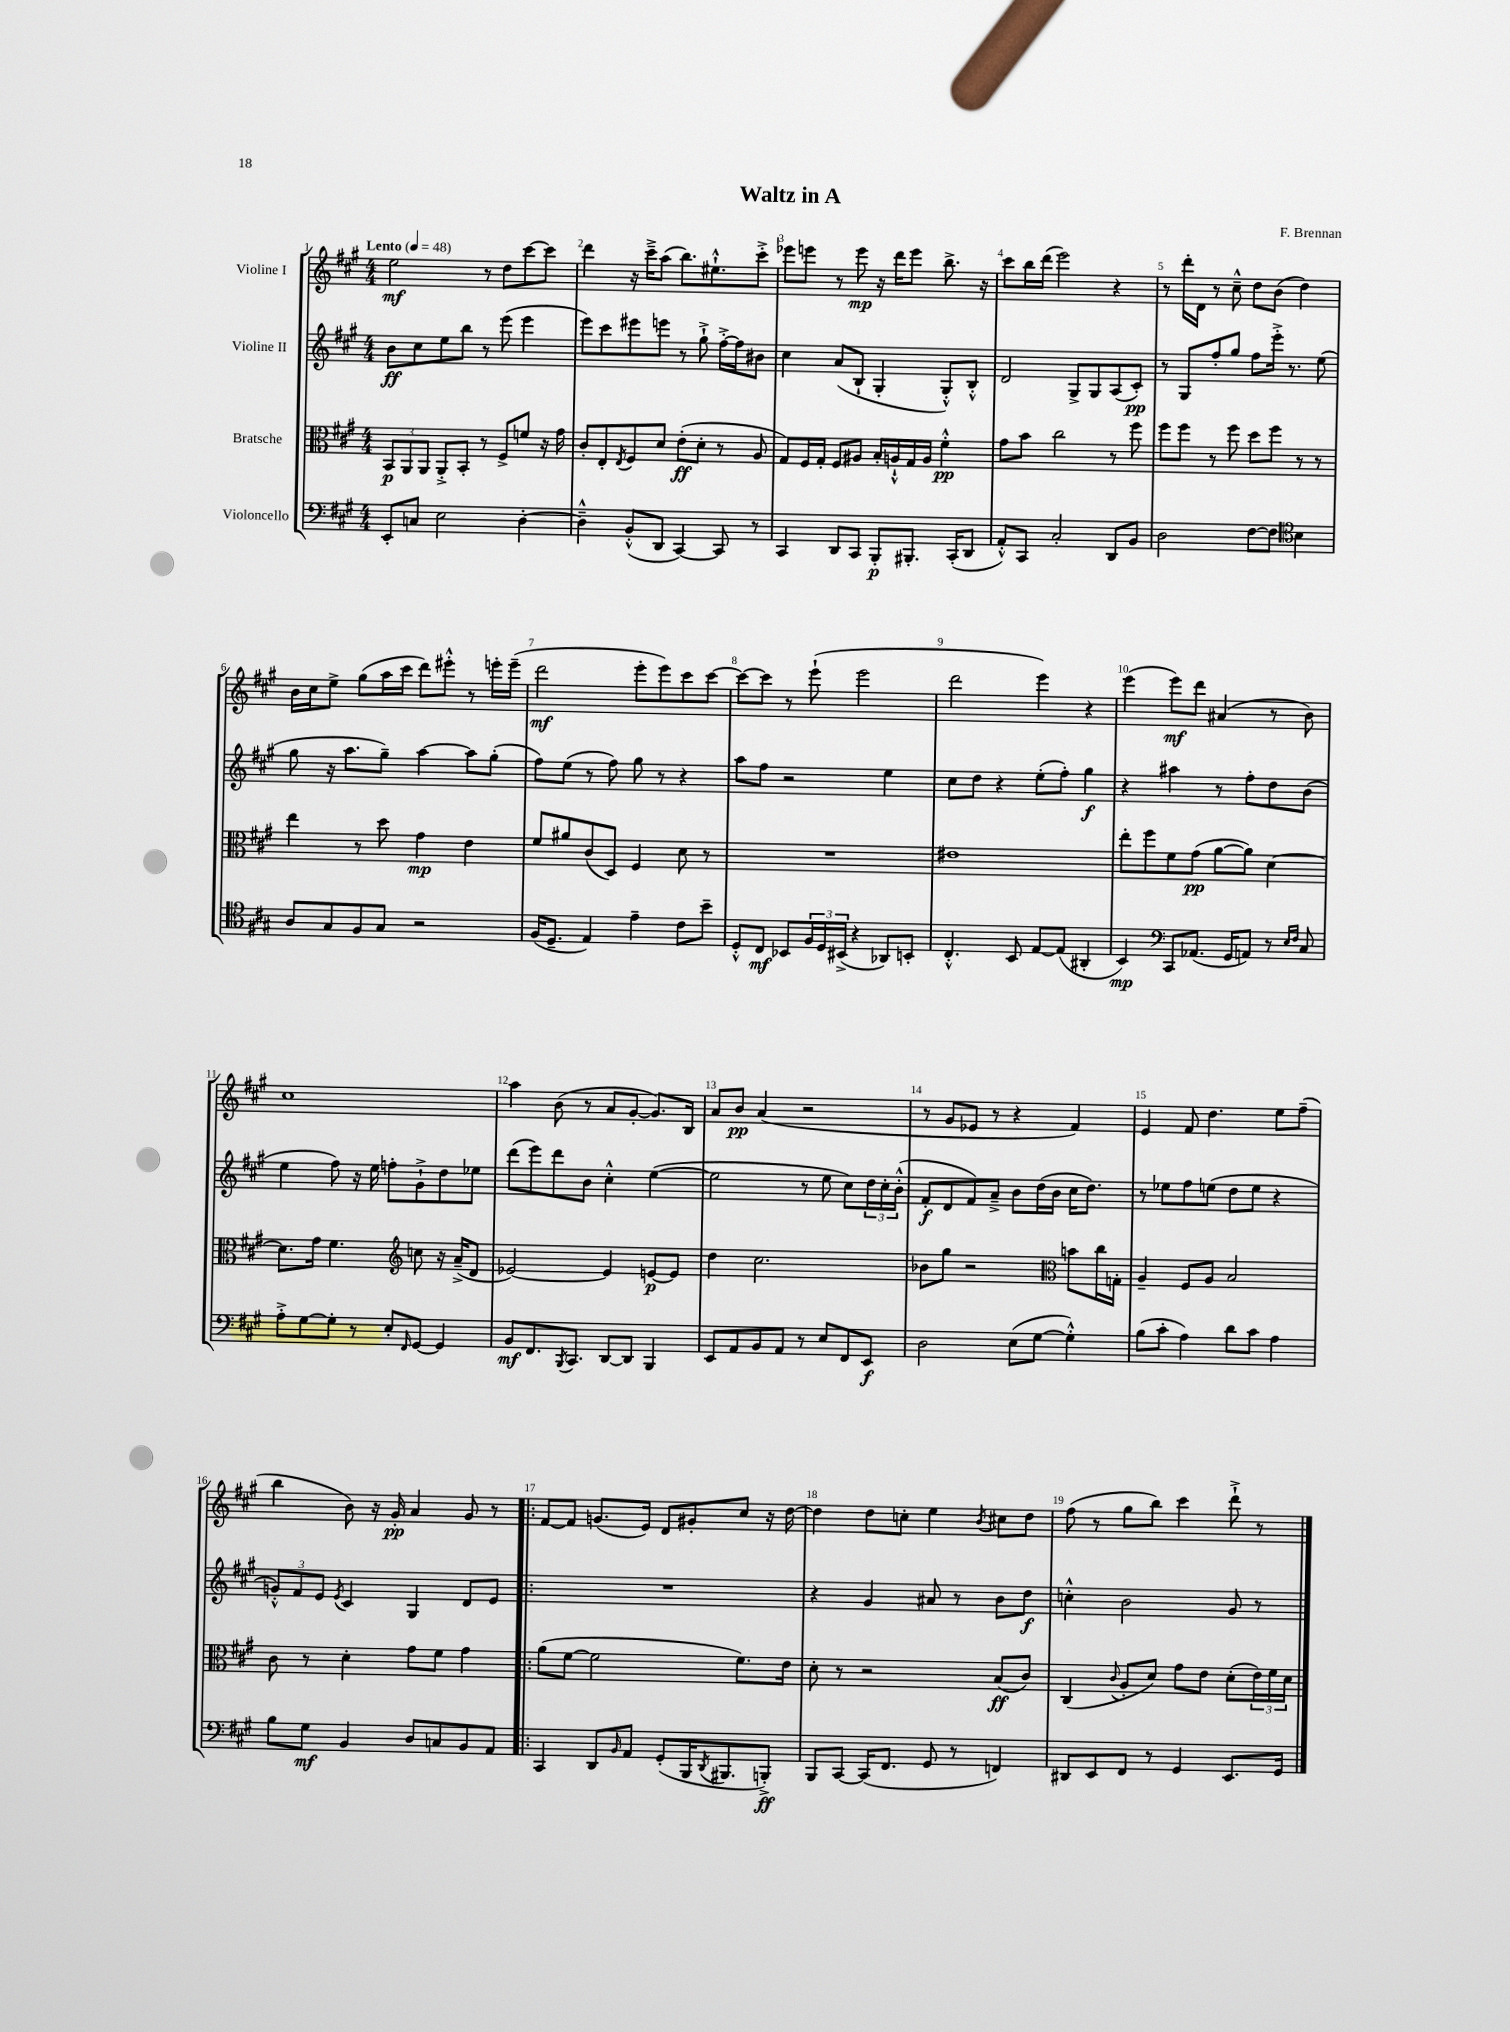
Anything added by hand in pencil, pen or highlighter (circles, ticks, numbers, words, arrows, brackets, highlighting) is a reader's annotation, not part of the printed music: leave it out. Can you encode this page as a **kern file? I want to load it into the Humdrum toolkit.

**kern	**kern	**kern	**kern
*staff4	*staff3	*staff2	*staff1
*clefF4	*clefC3	*clefG2	*clefG2
*k[f#c#g#]	*k[f#c#g#]	*k[f#c#g#]	*k[f#c#g#]
*M4/4	*M4/4	*M4/4	*M4/4
*MM48	*MM48	*MM48	*MM48
8EE'	12BB	8b	2ee
.	12AA	.	.
8C	.	8cc#	.
.	12AA	.	.
2E	8AA'^	8ee	.
.	8BB'	8bb	.
.	8r	8r	8r
.	8F#^	(8eee	8dd
[4D'	8f	4eee	[8ccc#
.	16r	.	8ccc#]
.	16g#	.	.
=	=	=	=
4D~^^]	8c#'	8eee)	4ddd
.	8E'	8ccc#	.
.	8qE	.	.
(8BB'^^	8F#	8eee#	16r
.	.	.	16ccc#~^
8DD	8d	8eee	(8aa
[4CC#)	(8e'	8r	8.bb)
.	8d'	8gg#`^	.
.	.	.	8.ee#`^^
8CC#]	8r	[16ff#'^	.
.	.	16ff#]	.
8r	8A	8b#	8ccc#'^
=	=	=	=
4CC#	8G#)	4cc#	8eee-
.	16F#	.	8eee
.	16G#'	.	.
8DD	8F#	(8a	8r
8CC#	8A#	8B`	8eee
8BBB'	16B'	4G#'	16r
.	16A`^^	.	16ddd
8.BBB#'	16G#	.	8eee
.	16A	.	.
.	4f#'^^	8G#'^^)	8.bb^
(16CC#'	.	.	.
8DD	.	8B'^^	.
.	.	.	16r
=	=	=	=
8AA'^^)	8g#	2d	8ccc#
8CC#	8b	.	16bb
.	.	.	(16ddd
2C#'	2cc#	.	2eee)
.	.	8G#^	.
.	.	8G#	.
8DD	8r	(8A	4r
8BB	8ff#	8c#')	.
=	=	=	=
2D	8ff#	8r	8r
.	8ff#	8G#	16ddd'
.	.	.	16d
.	8r	8ff#'	8r
.	8ff#	8gg#	8cc#~^^
[8F#	8dd	8ff#	8dd
8F#]	8ff#	16eee'^	(8b
.	.	8.r	.
*clefC4	*	*	*
4B	8r	.	4dd)
.	8r	(8ee	.
=	=	=	=
8A	4ee	8gg#	16b
.	.	.	16cc#
8G#	.	16r	8ee^
.	.	8.aa	.
8F#	8r	.	(8gg#
8G#	8dd	8gg#~)	16aa
.	.	.	16ccc#
2r	4g#	[4aa	8ddd)
.	.	.	8eee#'^^
.	4e	8aa]	8r
.	.	(8gg#'	16eee'
.	.	.	(16eee~
=	=	=	=
(16F#	8f#	8ff#)	2ddd
8.D~	.	.	.
.	8a#	(8ee	.
4E)	(8c#	8r	.
.	8D)	8ff#)	.
4e~	4F#	8gg#	8eee'
.	.	8r	8eee)
8c#	8d	4r	8ccc#
8b~	8r	.	[8ccc#
=	=	=	=
8D'^^	1r	8aa	8ccc#_
8C#	.	8ff#	8ccc#]
8BB-	.	2r	8r
24F#	.	.	(8eee`
24D	.	.	.
(24BB#^	.	.	.
4r	.	.	2eee
8AA-)	.	4ee	.
8BB'	.	.	.
=	=	=	=
4.C#'^^	1e#	8cc#	2ddd
.	.	8dd	.
.	.	4r	.
8BB	.	.	.
[8E	.	(8ee'	4eee)
(8E]	.	8ff#')	.
4AA#'	.	4gg#	4r
=	=	=	=
4BB)	8ee'	4r	(4eee
.	8ff#	.	.
*clefF4	*	*	*
8CC#	8f#	4aa#	8eee)
(8.AA-	(8g#	.	8ddd
.	[8a	8r	(4a#
16GG#	.	.	.
8AA)	8a])	8ff#'	.
8r	[4d	8dd	8r
16qqE	.	.	.
16qqF#	.	.	.
8C#	.	(8b	8b)
=	=	=	=
8A'^	8.d]	4ee	1cc#
[8G#	.	.	.
.	16g#	.	.
8G#']	4.f#	8ff#)	.
8r	.	16r	.
.	.	16ee	.
8E'	.	8ff'	.
*	*clefG2	*	*
16qqFF#	.	.	.
[8GG#	8cc	8g#`^	.
4GG#]	16r	8dd	.
.	(16a~^	.	.
.	8d	8ee-	.
=	=	=	=
8BB	[2e-)	(8ddd	4aa
8.FF#	.	8eee)	.
.	.	8ddd	(8b
8qBBB	.	.	.
8.CC#	.	.	.
.	.	8b	8r
[8DD	4e-]	4cc#'^^	8a
8DD]	.	.	[8g#'
4BBB	[8e	([4ee	8.g#])
.	8e]	.	.
.	.	.	16B
=	=	=	=
8EE	4dd	2ee]	8a
8AA	.	.	8b
8BB	2.cc#	.	(4a
8AA	.	.	.
8r	.	8r	2r
8E	.	8ee	.
8FF#	.	8cc#)	.
8EE	.	24dd	.
.	.	24cc#'	.
.	.	(24b'^^	.
=	=	=	=
2D	8b-	8f#'	8r
.	8gg#	8d	8g#
.	2r	8f#)	8e-
.	.	8a~^	8r
(8E	.	8b	4r
[8G#	.	(16dd	.
.	.	16b	.
*	*clefC3	*	*
4G#'^^])	8b	16cc#	4f#)
.	.	8.dd)	.
.	16cc#	.	.
.	16G'	.	.
=	=	=	=
(8B	4A~	8r	4e
8c#'	.	8ee-	.
4A)	8F#	8ff#	8f#
.	8A	(8ee	4.dd
8d	2B	8dd	.
8c#	.	8ee	.
4A	.	4r	8ee
.	.	.	(8ff#~
=	=	=	=
8B	8c#	12g'^^)	4bb
.	.	12f#	.
8G#	8r	.	.
.	.	12e	.
.	.	8qe	.
4BB	4d'	4c#	8b)
.	.	.	16r
.	.	.	16g#'
8D	8g#	4G#	4a
8C	8f#	.	.
8BB	4g#	8d	8g#
8AA	.	8e	8r
=!|:	=!|:	=!|:	=!|:
4CC#	(8a	1r	[8f#
.	[8f#	.	8f#]
8DD	2f#]	.	(8.g
16qqBB	.	.	.
8AA	.	.	.
.	.	.	16e)
(8GG#'	.	.	8d
16BBB	.	.	8g#'
8qDD	.	.	.
8.BBB#	.	.	.
.	8.f#)	.	8cc#
8BBB'^)	.	.	16r
.	16e	.	[16dd
=	=	=	=
8BBB	8d'	4r	4dd]
[8CC#	8r	.	.
(16CC#]	2r	4g#	8dd
8.FF#	.	.	.
.	.	.	8cc'
8GG#	.	8a#	4ee
8r	.	8r	.
.	.	.	8qb
4FF)	(8B	8b	8cc#
.	8c#)	8dd	8dd
=	=	=	=
8DD#	(4C#	4cc'^^	(8ff#
8EE	.	.	8r
.	8qqc#	.	.
8FF#	8A'	2b	8gg#
8r	8d)	.	8bb)
4GG#	8g#	.	4ccc#
.	8e	.	.
8.EE	(8d'	8g#	8ddd`^
.	24e)	8r	8r
.	24f#	.	.
16GG#	.	.	.
.	24d	.	.
==	==	==	==
*-	*-	*-	*-
